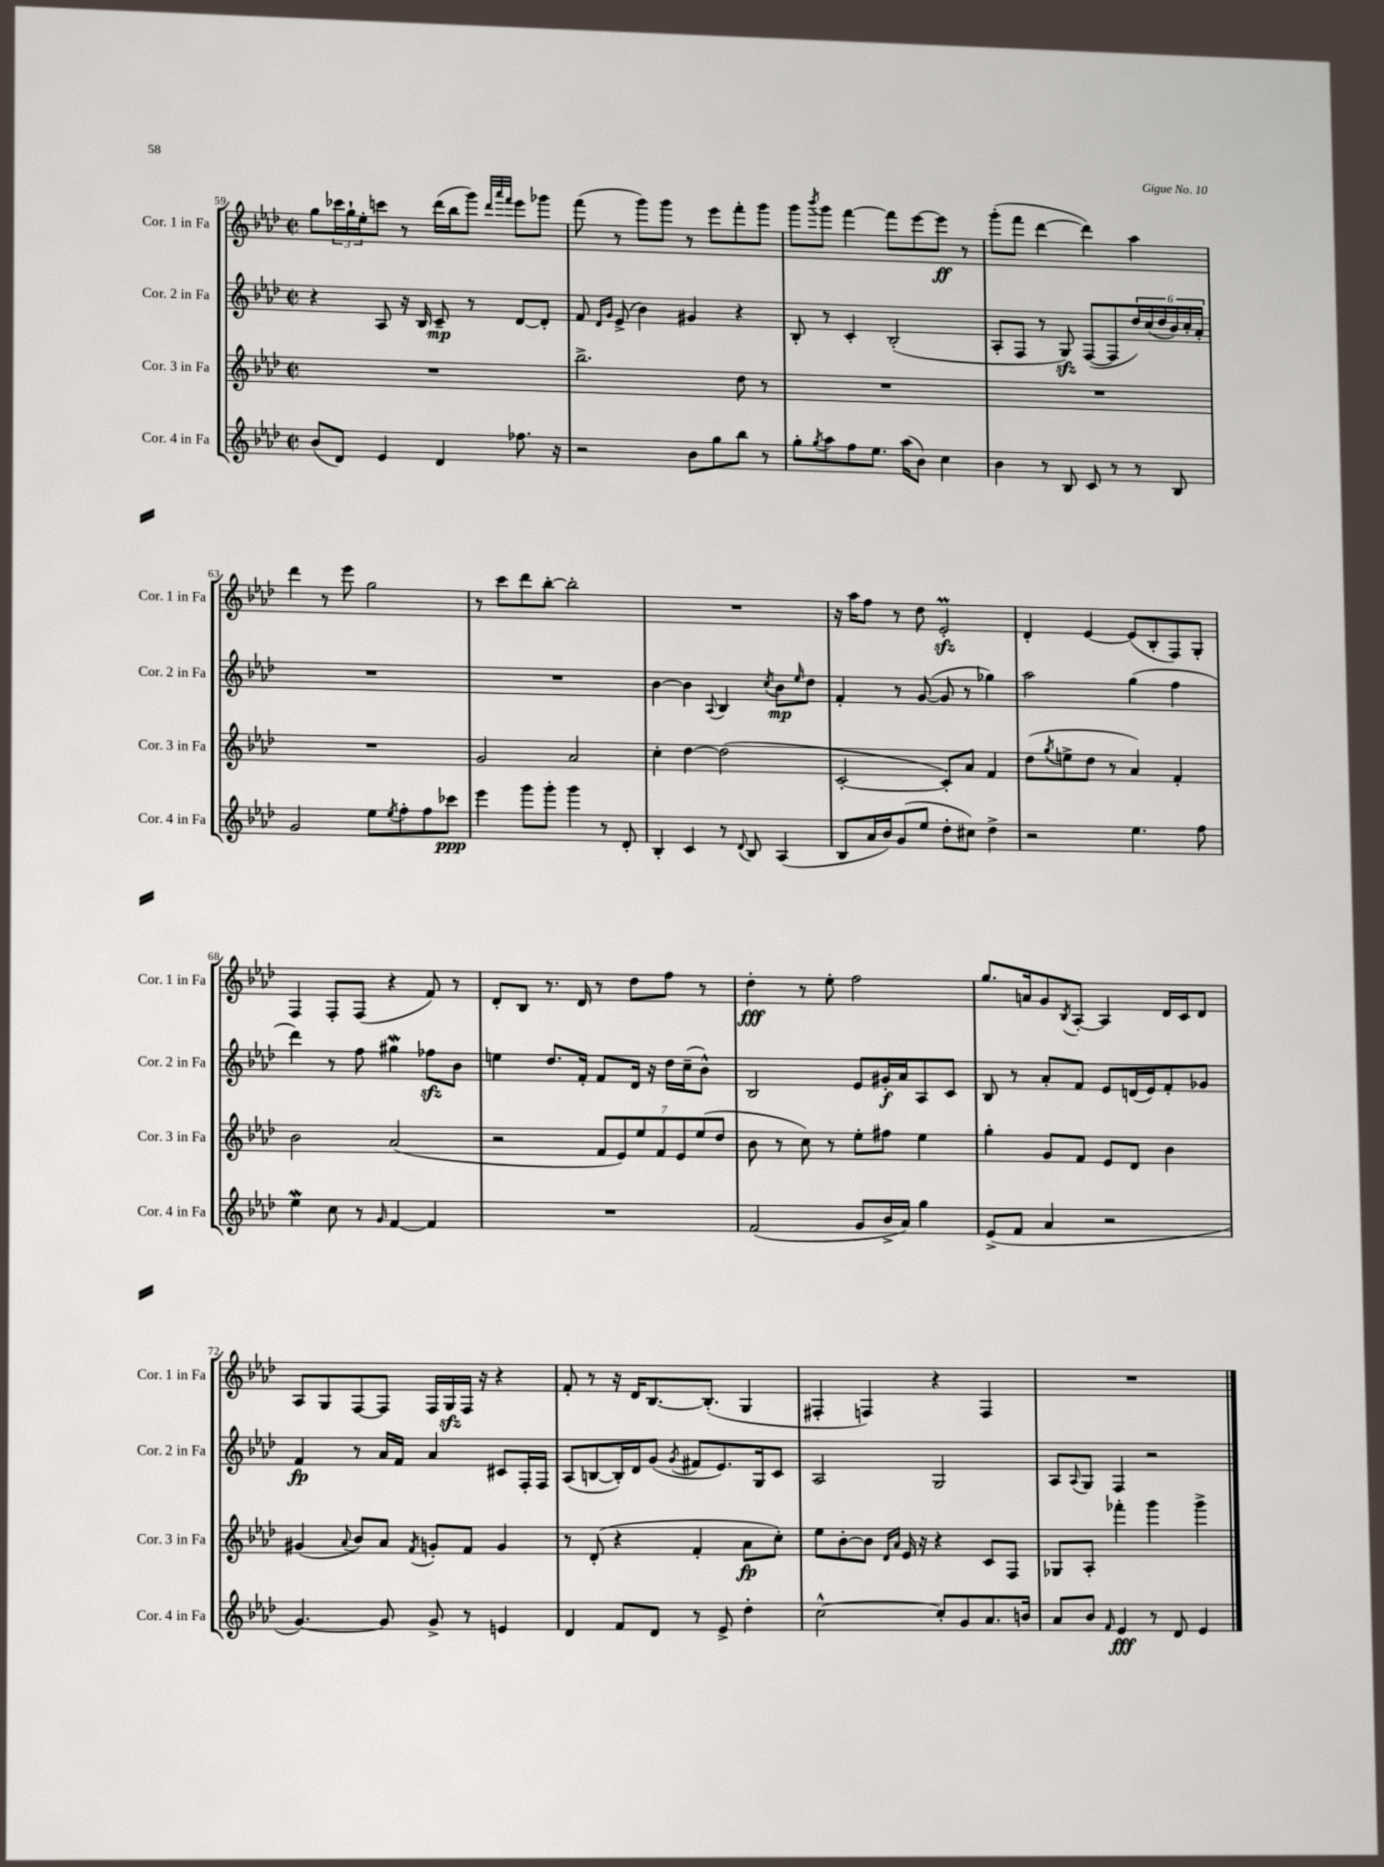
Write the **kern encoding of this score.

**kern	**kern	**kern	**kern
*staff4	*staff3	*staff2	*staff1
*clefG2	*clefG2	*clefG2	*clefG2
*k[b-e-a-d-]	*k[b-e-a-d-]	*k[b-e-a-d-]	*k[b-e-a-d-]
*M2/2	*M2/2	*M2/2	*M2/2
*met(c|)	*met(c|)	*met(c|)	*met(c|)
(8b-/L	1r	4r	8gg\L
8d-/J)	.	.	24ccc-\L
.	.	.	24gg`\
.	.	.	24ee-'\J
4e-/	.	8A-/	8ccc\J
.	.	16r	8r
.	.	16B-/	.
4d-/	.	8c~/	(16ddd-\LL
.	.	.	16bb-\J
.	.	8r	8ggg\J)
.	.	.	32qqddd-/LLL
.	.	.	32qqaaa-/
.	.	.	32qqfff/JJJ
8.ff-\	.	[8d-/L	8eee-\L
.	.	8d-'/]J	8ggg-\J
16r	.	.	.
=	=	=	=
2r	2.bb-^\	8f/	(8fff\
.	.	16qqd-/LL	.
.	.	16qqg/JJ	.
.	.	(8e-^/	8r
.	.	4b-\)	8ggg\L)
.	.	.	8ggg\J
8b-\L	.	4g#/	8r
8gg\	.	.	8eee-\L
8bb-\J	8dd-\	4r	8fff'\
8r	8r	.	8ggg\J
=	=	=	=
8gg'\L	1r	8B-'/	8ggg\L
8qgg/	.	.	8qbbb-/
8aa-\	.	8r	8ggg\J
8ff\	.	4c'/	[4fff\
8.ee-\J	.	.	.
.	.	(2B-'/	8fff\]L
(16aa-\LK	.	.	.
8b-\J)	.	.	[8eee-\
4cc\	.	.	8eee-\]J
.	.	.	8r
=	=	=	=
4b-\	1r	8A-'/L	(8ggg'\L
.	.	8F/J	8fff\J
8r	.	8r	[4ddd-\
8B-/	.	8G/)	.
8c/	.	([8F/L	4ddd-\])
8r	.	8F/]	.
8r	.	24dd-/L)	4aa-\
.	.	(24cc/	.
.	.	24dd-/	.
8B-/	.	24b-/)	.
.	.	24cc'/	.
.	.	24a-'/JJ	.
=	=	=	=
2g/	1r	1r	4ddd-\
.	.	.	8r
.	.	.	8eee-\
8ee-\L	.	.	2gg\
8qee-/	.	.	.
8ff'\	.	.	.
8ff\	.	.	.
8ccc-\J	.	.	.
=	=	=	=
4eee-\	2g/	1r	8r
.	.	.	8ccc\L
8ggg\L	.	.	8ddd-\
8ggg'\J	.	.	[8bb-'\J
4ggg\	2a-/	.	2bb-'\]
8r	.	.	.
8d-'/	.	.	.
=	=	=	=
4B-'/	4cc'\	[4b-\	1r
4c/	[4dd-\	4b-\]	.
.	.	8qqA-/	.
8r	(2dd-\]	4B-/	.
8qqd-/	.	.	.
8B-/	.	.	.
.	.	8qcc/	.
(4A-/	.	8b-\L	.
.	.	16qqee-/	.
.	.	8dd-\J	.
=	=	=	=
8B-/L	[2c'/	4f'/	16r
.	.	.	16aa-\LK
16a-/L	.	.	8ff\J
16b-/J)	.	.	.
(8g/	.	8r	8r
8ee-/J	.	([8g/	8dd-\
8dd-'\L	8c'/]L)	8g/]	2e-'/
8cc#\J)	8a-/J	8r	.
4dd-^\	4f/	4gg-\)	.
=	=	=	=
2r	(8dd-\L	2aa-\	4d-'/
.	8qgg/	.	.
.	8ee^\	.	.
.	8dd-\J	.	[4e-/
.	8r	.	.
4.ee-\	4a-/)	(4gg\	(8e-/]L
.	.	.	8B-'/
.	4f'/	4ff\	8F/)
8ff\	.	.	8G'/J
=	=	=	=
4ee-\	2b-\	4ddd-\)	4F/
8cc\	.	8r	8F'/L
8r	.	8ff\	(8F/J
16qqg/	.	.	.
[4f/	(2a-/	4gg#\	4r
4f/]	.	8ff-\L	8f/)
.	.	8b-\J	8r
=	=	=	=
1r	2r	4ee\	8d-'/L
.	.	.	8B-/J
.	.	8.dd-/L	8.r
.	.	16f'/Jk	16d-/
.	14f/L	8f/L	8r
.	14e-/)	.	.
.	.	16d-/Jk	8dd-\L
.	14ee-/	.	.
.	.	16r	.
.	14f/	.	.
.	.	16dd-\LL	8ff\J
.	14e-/	.	.
.	.	(16cc~\J	.
.	(14ee-/	.	.
.	.	8b-^^\J)	8r
.	14dd-/J	.	.
=	=	=	=
(2f/	8b-\	2B-/	4dd-'\
.	8r	.	.
.	8cc\)	.	8r
.	8r	.	8ee-'\
8g/L	8ee-'\L	8e-/L	2ff\
16b-^/L	8ff#\J	16g#'/L	.
16a-/JJ)	.	16a-/J	.
4gg\	4ee-\	8A-/	.
.	.	8c/J	.
=	=	=	=
(8e-^/L	4gg'\	8B-/	8.gg/L
8f/J	.	8r	.
.	.	.	16a/k
4a-/	8g/L	8a-'/L	8g/
.	.	.	8qB-/
.	8f/J	8f/J	[8A-'/J
2r	8e-/L	8e-/L	4A-/]
.	8d-/J	(16d/L	.
.	.	16e-/J)	.
.	4b-\	8f'/	16d-/LL
.	.	.	16c/J
.	.	8g-/J	8d-/J
=	=	=	=
[4.g/)	(4g#/	4f/	8A-/L
.	.	.	8G/
.	8qqa-/	.	.
.	8b-/L)	8r	[8F/
8g/]	8a-/J	16a-/LL	8F/]J
.	.	16f/JJ	.
.	8qf/	.	.
8g^/	8g'/L	4a-/	16F/LL
.	.	.	16G/
8r	8f/J	.	16F/JJ
.	.	.	16r
4e/	4g/	8c#/L	4r
.	.	16F'/L	.
.	.	16F/JJ	.
=	=	=	=
4d-/	8r	(8A-/L	8f'/
.	(8d-'/	[8B/	8r
8f/L	4r	16B'/]L)	16r
.	.	16d-/J	16d-/LK
8d-/J	.	(8g/J	[8.B-/
.	.	8qg/	.
8r	4f'/	8f#/L	.
.	.	.	(8.B-'/]J
8e-^/	.	8.e-/)	.
4dd-'\	8a-\L	.	4G/
.	.	16G/k	.
.	8cc'\J)	8c/J	.
=	=	=	=
[2cc^^\	8ee-\L	2A-/	4F#'/
.	[8b-'\	.	.
.	8b-\]J	.	4F/)
.	16qqd-/LL	.	.
.	16qqa-/JJ	.	.
.	16e-/	.	.
.	16r	.	.
8cc'/]L	4r	2G/	4r
8g/	.	.	.
8.a-/	8c/L	.	4F/
.	8F/J	.	.
16b/Jk	.	.	.
=	=	=	=
8a-/L	8G-/L	8A-/L	1r
.	.	8qqA-/	.
8b-/J	8A-'/J	8G/J	.
16qqf/	.	.	.
4e-/	4fff-'\	4F/	.
8r	4ggg\	2r	.
8d-/	.	.	.
4e-/	4ggg^\	.	.
==	==	==	==
*-	*-	*-	*-
